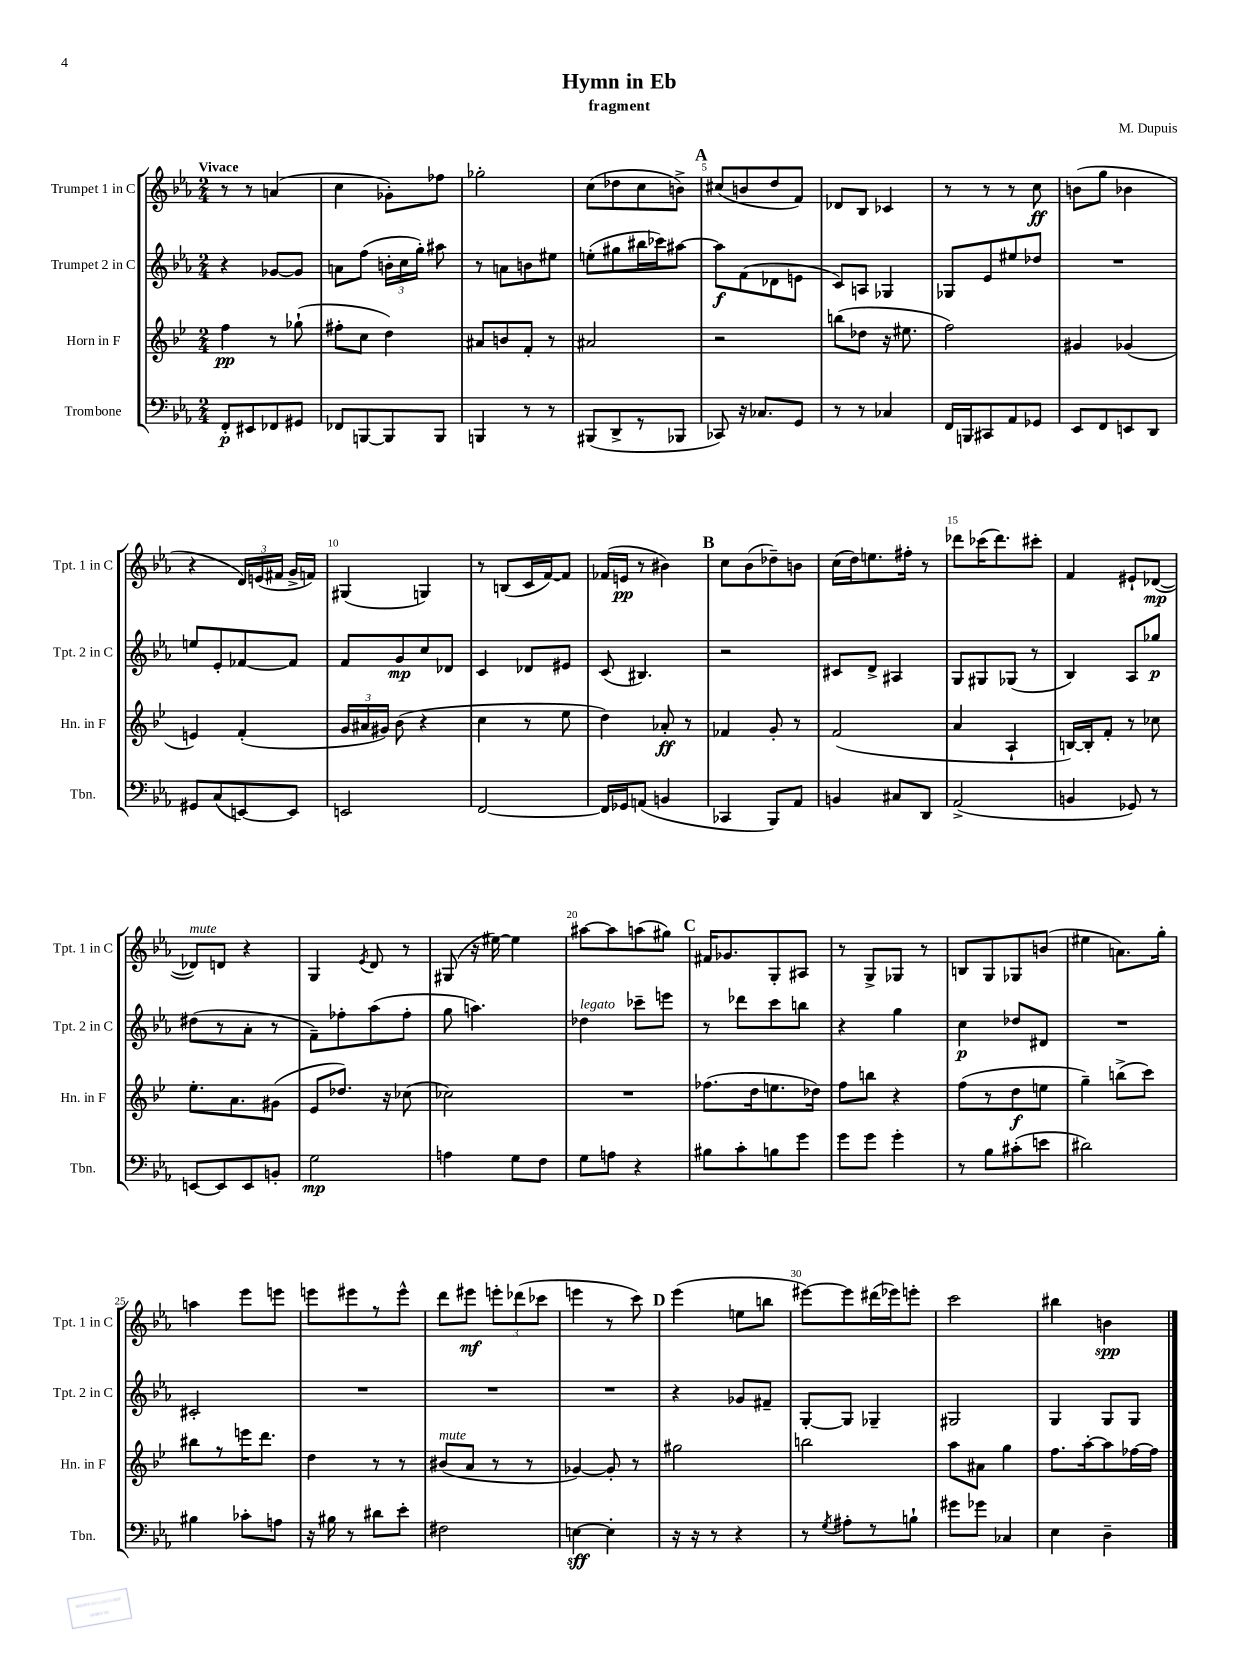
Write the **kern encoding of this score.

**kern	**dynam	**kern	**dynam	**kern	**dynam	**kern	**dynam
*part4	*part4	*part3	*part3	*part2	*part2	*part1	*part1
*staff4	*staff4	*staff3	*staff3	*staff2	*staff2	*staff1	*staff1
*I"Trombone	*	*I"Horn in F	*	*I"Trumpet 2 in C	*	*I"Trumpet 1 in C	*
*I'Tbn.	*	*I'Hn. in F	*	*I'Tpt. 2 in C	*	*I'Tpt. 1 in C	*
*clefF4	*	*clefG2	*	*clefG2	*	*clefG2	*
*k[b-e-a-]	*	*k[b-e-]	*	*k[b-e-a-]	*	*k[b-e-a-]	*
*M2/4	*	*M2/4	*	*M2/4	*	*M2/4	*
=1	=1	=1	=1	=1	=1	=1	=1
!	!	!	!	!	!	!LO:TX:a:B:t=Vivace	!
8FF'/L	p	4ff\	pp	4r	.	8r	.
8EE#X/	.	.	.	.	.	8r	.
8FF-X/	.	8r	.	[8g-X/L	.	(4an/	.
8GG#X/J	.	(8gg-X`\	.	8g-/J]	.	.	.
=2	=2	=2	=2	=2	=2	=2	=2
8FF-X/L	.	8ff#X'\L	.	8an\L	.	4cc\	.
[8BBBn/	.	8cc\J	.	(8ff\J	.	.	.
8BBB/]	.	4dd\)	.	24bn'\LL	.	8g-X'\L)	.
.	.	.	.	24cc\	.	.	.
.	.	.	.	24gg'\JJ)	.	.	.
8BBB/J	.	.	.	8aa#X\	.	8ff-X\J	.
=3	=3	=3	=3	=3	=3	=3	=3
4BBBn/	.	8a#X/L	.	8r	.	2gg-X'\	.
.	.	8bn/	.	8an\L	.	.	.
8r	.	8f'/J	.	8bn\	.	.	.
8r	.	8r	.	8ee#X\J	.	.	.
=4	=4	=4	=4	=4	=4	=4	=4
(8BBB#X/L	.	2a#X/	.	(8een'\L	.	(8cc\L	.
8DD^/	.	.	.	8gg#X\	.	8dd-X\	.
8r	.	.	.	16bb#X\L	.	8cc\	.
.	.	.	.	16ccc-X\J)	.	.	.
8BBB-X/J	.	.	.	[8aa#X\J	.	8bn^\J)	.
!!LO:REH:place=s1:t=A
=5	=5	=5	=5	=5	=5	=5	=5
8CC-X/)	.	2r	.	8aa#\L]	f	(8cc#X/L	.
16r	.	.	.	(8f\	.	8bn/	.
8.C-X/L	.	.	.	.	.	.	.
.	.	.	.	8d-X\	.	8dd/	.
8GG/J	.	.	.	8en\J	.	8f/J)	.
=6	=6	=6	=6	=6	=6	=6	=6
8r	.	(8bbn\L	.	8c/L)	.	8d-X/L	.
8r	.	8dd-X\J	.	8An/J	.	8B-/J	.
4C-X/	.	16r	.	4G-X/	.	4c-X/	.
.	.	8.ee#X\	.	.	.	.	.
=7	=7	=7	=7	=7	=7	=7	=7
16FF/LL	.	2ff\)	.	8G-X/L	.	8r	.
16BBBn/J	.	.	.	.	.	.	.
8CC#X/	.	.	.	8e-/	.	8r	.
8AA-/	.	.	.	8ee#X/	.	8r	.
8GG-X/J	.	.	.	8dd-X/J	.	8cc\	ff
=8	=8	=8	=8	=8	=8	=8	=8
8EE-/L	.	4g#X/	.	2r	.	(8bn\L	.
8FF/	.	.	.	.	.	8gg\J	.
8EEn/	.	(4g-X/	.	.	.	4b-X\	.
8DD/J	.	.	.	.	.	.	.
!!LO:LB:g=z
=9	=9	=9	=9	=9	=9	=9	=9
8GG#X/L	.	4en/)	.	8een/L	.	4r	.
(8C/	.	.	.	8e-'/	.	.	.
[8EEn/)	.	(4f'/	.	[8f-X/	.	24d/LL)	.
.	.	.	.	.	.	(24en/	.
.	.	.	.	.	.	24f#X/JJ	.
8EE/J]	.	.	.	8f-/J]	.	16g^/LL	.
.	.	.	.	.	.	16fn/JJ)	.
=10	=10	=10	=10	=10	=10	=10	=10
2EEn/	.	24g/LL	.	8f/L	.	(4G#X/	.
.	.	24a#X/	.	.	.	.	.
.	.	24g#X/JJ)	.	.	.	.	.
.	.	(8b-\	.	8g/	mp	.	.
.	.	4r	.	8cc/	.	4Gn/)	.
.	.	.	.	8d-X/J	.	.	.
=11	=11	=11	=11	=11	=11	=11	=11
[2FF/	.	4cc\	.	4c/	.	8r	.
.	.	.	.	.	.	(8Bn/L	.
.	.	8r	.	8d-X/L	.	16c/L	.
.	.	.	.	.	.	[16f/J)	.
.	.	8ee-\	.	8e#X/J	.	8f/J]	.
=12	=12	=12	=12	=12	=12	=12	=12
16FF/LL]	.	4dd\)	.	(8c/	.	(16f-X/LL	.
16GG-X/J	.	.	.	.	.	16en/JJ	pp
(8AAn/J	.	.	.	4.B#X/)	.	8r	.
4BBn/	.	8a-X'/	ff	.	.	4b#X\)	.
.	.	8r	.	.	.	.	.
!!LO:REH:place=s1:t=B
=13	=13	=13	=13	=13	=13	=13	=13
4CC-X/	.	4f-X/	.	2r	.	8cc\L	.
.	.	.	.	.	.	(8b-\	.
8BBB-/L)	.	8g'/	.	.	.	8dd-X~\)	.
8AA-/J	.	8r	.	.	.	8bn\J	.
=14	=14	=14	=14	=14	=14	=14	=14
4BBn/	.	(2f/	.	8c#X/L	.	(16cc\LL	.
.	.	.	.	.	.	16dd\J)	.
.	.	.	.	8d^/J	.	8.een\	.
8C#X/L	.	.	.	4A#X/	.	.	.
.	.	.	.	.	.	16ff#X'\Jk	.
8DD/J	.	.	.	.	.	8r	.
=15	=15	=15	=15	=15	=15	=15	=15
(2AA-^/	.	4a/	.	8G/L	.	8ddd-X\L	.
.	.	.	.	8G#X/	.	(16ccc-X\K	.
.	.	.	.	.	.	8.ddd-\)	.
.	.	4A`/	.	(8G-X/J	.	.	.
.	.	.	.	8r	.	8ccc#X'\J	.
=16	=16	=16	=16	=16	=16	=16	=16
4BBn/	.	[16Bn/LL)	.	4B-/)	.	4f/	.
.	.	16B'/J]	.	.	.	.	.
.	.	8f'/J	.	.	.	.	.
8GG-X/)	.	8r	.	8A-/L	.	8e#X`/L	.
8r	.	8cc-X\	.	8gg-X/J	p	([8d-X/J	mp
!!LO:LB:g=z
=17	=17	=17	=17	=17	=17	=17	=17
!	!	!	!	!	!	!LO:TX:a:i:t=mute	!
[8EEn/L	.	8.ee-'\L	.	(8dd#X\L	.	8d-X/L])	.
8EE/]	.	.	.	8r	.	8dn/J	.
.	.	8.a\	.	.	.	.	.
8EE/	.	.	.	8a-'\J	.	4r	.
8BBn'/J	.	(8g#X\J	.	8r	.	.	.
=18	=18	=18	=18	=18	=18	=18	=18
2G\	mp	8e-/L	.	8f~\L)	.	4G/	.
.	.	8.dd-X/J)	.	8ff-X'\	.	.	.
.	.	.	.	.	.	8qe-/	.
.	.	.	.	(8aa-\	.	8d/	.
.	.	16r	.	.	.	.	.
.	.	(8cc-X\	.	8ff-'\J	.	8r	.
=19	=19	=19	=19	=19	=19	=19	=19
4An\	.	2cc-X\)	.	8gg\	.	(8G#X/	.
.	.	.	.	4.aan\)	.	16r	.
.	.	.	.	.	.	[16ee#X\)	.
8G\L	.	.	.	.	.	4ee#\]	.
8F\J	.	.	.	.	.	.	.
=20	=20	=20	=20	=20	=20	=20	=20
!	!	!	!	!LO:TX:a:i:t=legato	!	!	!
8G\L	.	2r	.	4dd-X\	.	[8aa#X\L	.
8An\J	.	.	.	.	.	8aa#\]	.
4r	.	.	.	8ccc-X~\L	.	(8aan\	.
.	.	.	.	8eeen\J	.	8gg#X\J)	.
!!LO:REH:place=s1:t=C
=21	=21	=21	=21	=21	=21	=21	=21
8B#X\L	.	(8.ff-X\L	.	8r	.	16f#X/KL	.
.	.	.	.	.	.	8.g-X/	.
8c'\	.	.	.	8ddd-X\L	.	.	.
.	.	16dd\k	.	.	.	.	.
8Bn\	.	8.een\	.	8ccc\	.	8G'/	.
8g\J	.	.	.	8bbn\J	.	8A#X/J	.
.	.	16dd-X\Jk)	.	.	.	.	.
=22	=22	=22	=22	=22	=22	=22	=22
8g\L	.	8ff\L	.	4r	.	8r	.
8g\J	.	8bbn\J	.	.	.	8G^/L	.
4g'\	.	4r	.	4gg\	.	8G-X/J	.
.	.	.	.	.	.	8r	.
=23	=23	=23	=23	=23	=23	=23	=23
8r	.	(8ff\L	.	4cc\	p	8Bn/L	.
8B-\L	.	8r	.	.	.	8G/	.
(8c#X'\	.	8dd\	f	8dd-X/L	.	8G-X/	.
8en\J	.	8een\J	.	8d#X/J	.	(8bn/J	.
=24	=24	=24	=24	=24	=24	=24	=24
2d#X\)	.	4gg~\)	.	2r	.	4ee#X\	.
.	.	(8bbn^\L	.	.	.	8.an\L)	.
.	.	8ccc\J)	.	.	.	.	.
.	.	.	.	.	.	16gg'\Jk	.
!!LO:LB:g=z
=25	=25	=25	=25	=25	=25	=25	=25
4B#X\	.	8bb#X\L	.	2c#X'/	.	4aan\	.
.	.	8r	.	.	.	.	.
8c-X'\L	.	16eeen\K	.	.	.	8eee-\L	.
.	.	8.ddd\J	.	.	.	.	.
8An\J	.	.	.	.	.	8eeen\J	.
=26	=26	=26	=26	=26	=26	=26	=26
16r	.	4dd\	.	2r	.	8eeen\L	.
16B#X\	.	.	.	.	.	.	.
8r	.	.	.	.	.	8eee#X\	.
8d#X\L	.	8r	.	.	.	8r	.
8e-'\J	.	8r	.	.	.	8eee#^^\J	.
=27	=27	=27	=27	=27	=27	=27	=27
!	!	!LO:TX:a:i:t=mute	!	!	!	!	!
2F#X\	.	(8b#X/L	.	2r	.	8ddd\L	.
.	.	8a/J	.	.	.	8eee#X\J	mf
.	.	8r	.	.	.	12eeen'\L	.
.	.	.	.	.	.	(12ddd-X\	.
.	.	8r	.	.	.	.	.
.	.	.	.	.	.	12ccc-X\J	.
=28	=28	=28	=28	=28	=28	=28	=28
[4En\	sff	[4g-X/)	.	2r	.	4eeen\	.
4E'\]	.	8g-'/]	.	.	.	8r	.
.	.	8r	.	.	.	8ccc\)	.
!!LO:REH:place=s1:t=D
=29	=29	=29	=29	=29	=29	=29	=29
16r	.	2gg#X\	.	4r	.	(4eee-\	.
16r	.	.	.	.	.	.	.
8r	.	.	.	.	.	.	.
4r	.	.	.	8g-X/L	.	8een\L	.
.	.	.	.	8f#X~/J	.	8bbn\J	.
=30	=30	=30	=30	=30	=30	=30	=30
8r	.	2bbn\	.	[8G'/L	.	[8eee#X\L)	.
8qG/	.	.	.	.	.	.	.
8A#X'\L	.	.	.	8G/J]	.	8eee#\]	.
8r	.	.	.	4G-X~/	.	(16ddd#X\L	.
.	.	.	.	.	.	16eee-X\J)	.
8Bn`\J	.	.	.	.	.	8eeen'\J	.
=31	=31	=31	=31	=31	=31	=31	=31
8g#X\L	.	8aa\L	.	2G#X/	.	2ccc\	.
8g-X\J	.	8a#X\J	.	.	.	.	.
4C-X/	.	4gg\	.	.	.	.	.
=32	=32	=32	=32	=32	=32	=32	=32
4E-\	.	8.ff\L	.	4G/	.	4bb#X\	.
.	.	[16aa'\k	.	.	.	.	.
4D~\	.	8aa\]	.	8G/L	.	4bn\	spp
.	.	[16ff-X\L	.	8G/J	.	.	.
.	.	16ff-\JJ]	.	.	.	.	.
==	==	==	==	==	==	==	==
*-	*-	*-	*-	*-	*-	*-	*-
